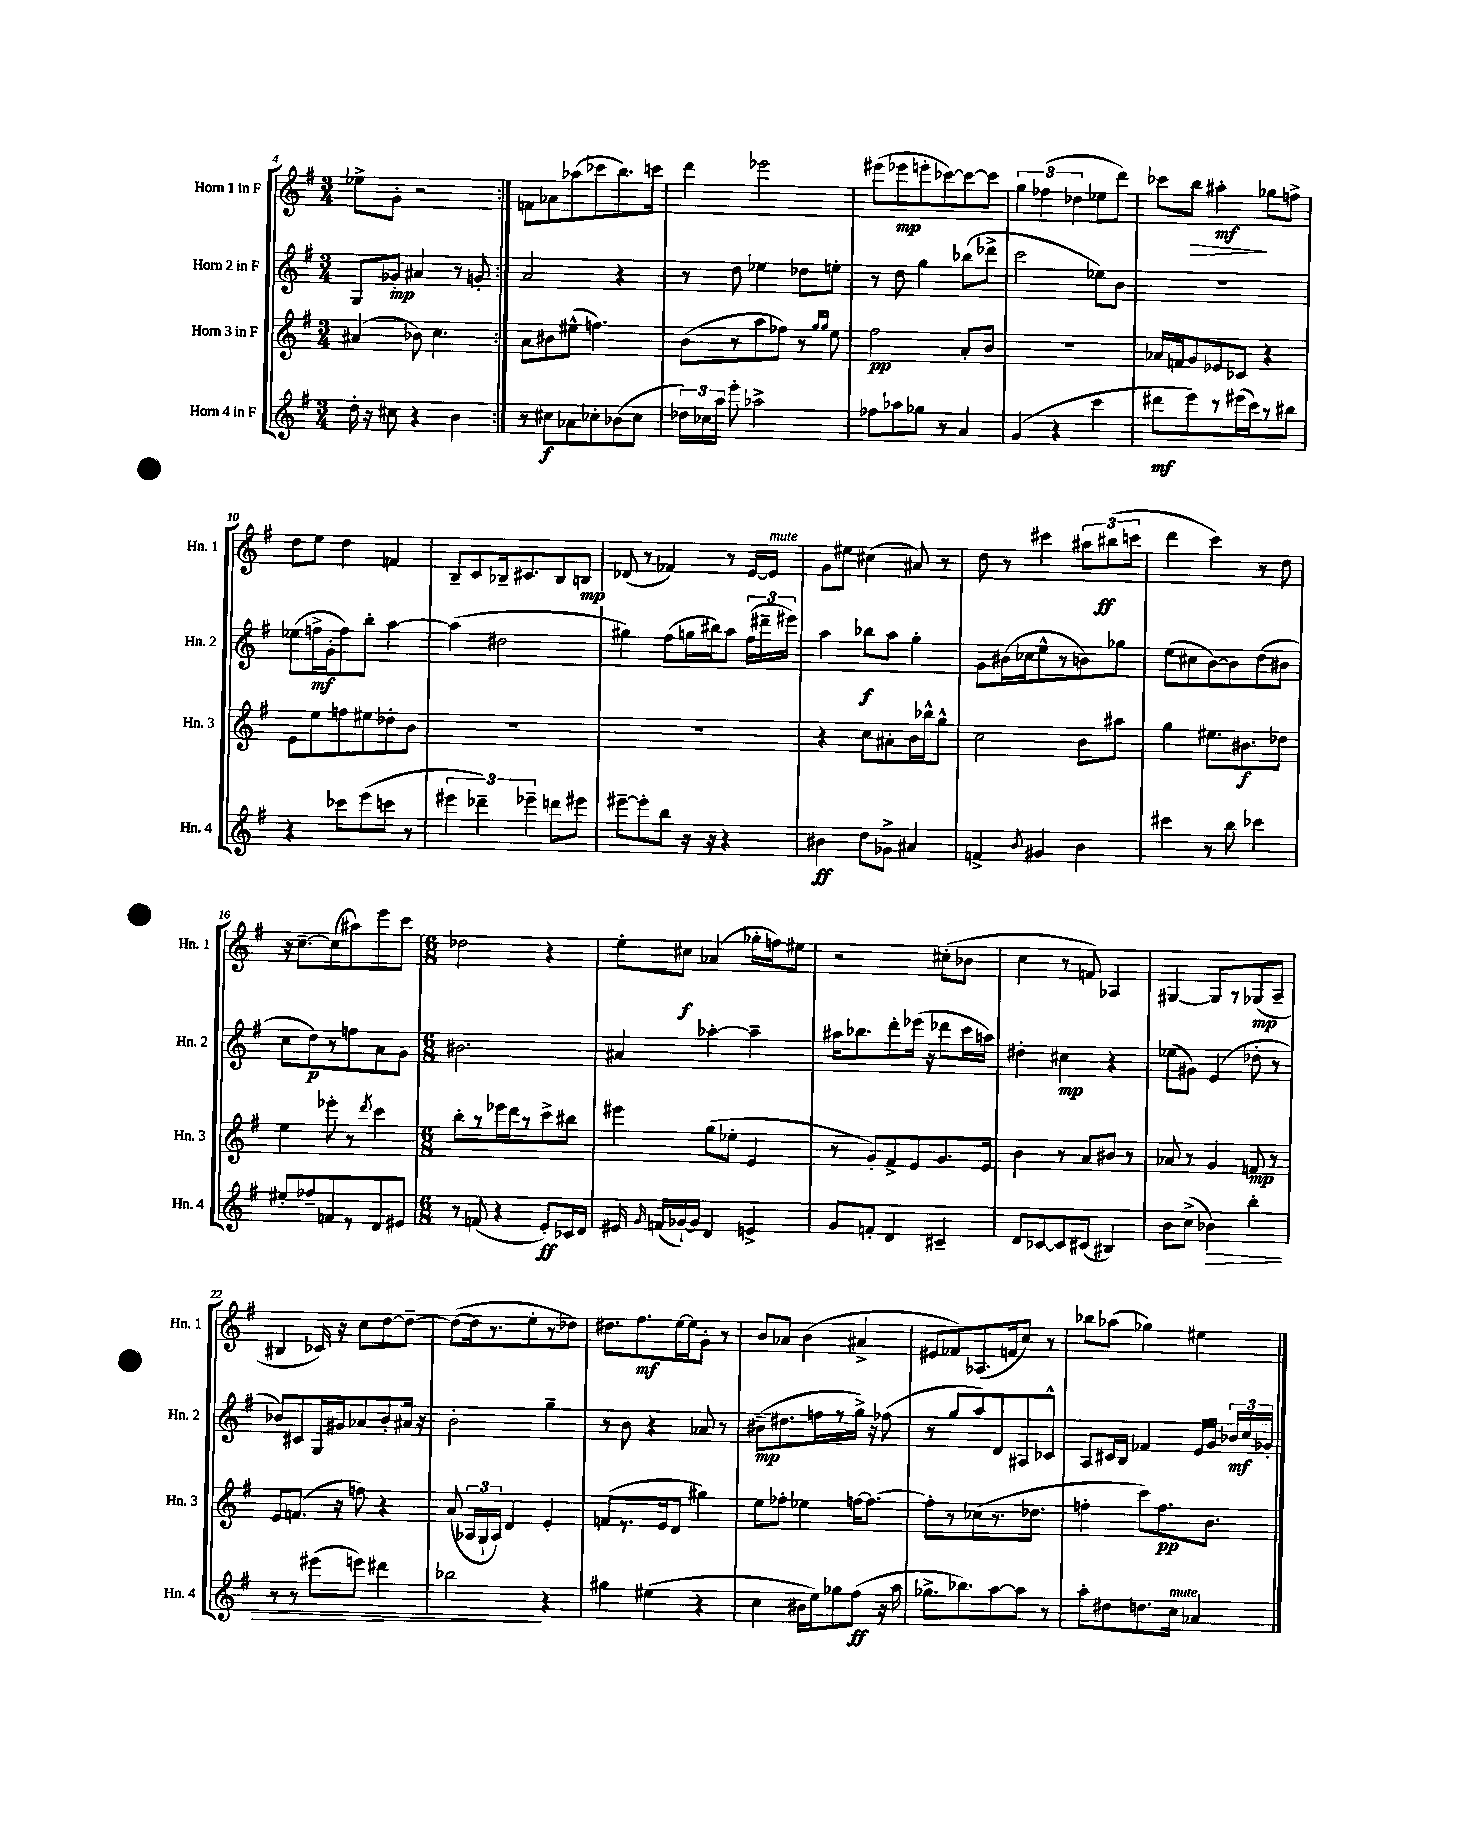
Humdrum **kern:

**kern	**kern	**kern	**kern
*staff4	*staff3	*staff2	*staff1
*clefG2	*clefG2	*clefG2	*clefG2
*k[f#]	*k[f#]	*k[f#]	*k[f#]
*M3/4	*M3/4	*M3/4	*M3/4
16dd'\	(4a#/	8G/L	8ee-^\L
16r	.	.	.
8cc#\	.	8g-'/J	8g'\J
4r	8b-\)	4a#/	2r
.	4.cc\	.	.
4b\	.	8r	.
.	.	8g'/	.
=:|!	=:|!	=:|!	=:|!
8r	8a\L	2a/	8f\L
8cc#\L	8b#\	.	8a-\
8a-\	(8ee#^^\J	.	(8aa-\
8cc-'\	4.ff\)	.	8ccc-\
(8b-\	.	4r	8.bb\)
8cc-\J	.	.	.
.	.	.	16ccc\Jk
=	=	=	=
24dd-\LL)	(8b\L	8r	4ddd\
24cc-\	.	.	.
24aa\JJ	.	.	.
8eee'\	8r	8dd\	.
2aa-^\	8aa\	4ee-\	2eee-\
.	8ff-\J)	.	.
.	8r	8dd-\L	.
.	16qqgg/LL	.	.
.	16qqgg/JJ	.	.
.	8ee\	8ee'\J	.
=	=	=	=
8ff-\L	2ff#\	8r	(8eee#\L
8aa-\	.	8dd\	8eee-\
8gg-\J	.	4gg\	8eee'\
8r	.	.	[8ccc-\)
4a/	8a'/L	(8bb-\L	8ccc-\_
.	8b/J	8ddd-^\J	8ccc-\]J
=	=	=	=
(4g/	2.r	2ccc\	6gg\
.	.	.	(6ff-\
4r	.	.	.
.	.	.	6dd-\
4ccc\	.	8ee-\L)	8ee-\L
.	.	8b\J	8ddd\J)
=	=	=	=
8ddd#\L	16a-/LL	2.r	8ccc-\L
.	16f/J	.	.
8eee\)	8g/	.	8bb\J
8r	8e-/	.	4aa#'\
(16eee#\L	8c-/J	.	.
16ccc\J)	.	.	.
8r	4r	.	8gg-\L
8bb#\J	.	.	8ff^\J
=	=	=	=
4r	8e\L	(8ee-\L	8dd\L
.	8ee\	16ff^\L	8ee\J
.	.	16g'\J	.
8ccc-\L	8ff\	8ff\)	4dd\
(8eee\	8ee#\	8bb'\J	.
8ccc\J	8dd-'\	[4aa\	4f/
8r	8b\J	.	.
=	=	=	=
6eee#\	2.r	(4aa\]	8B~/L
.	.	.	8c/
6ddd-~\)	.	.	.
.	.	2dd#\	16B-~/k
.	.	.	8.c#/
6eee-~\	.	.	.
8ddd\L	.	.	8B-/
8eee#\J	.	.	8B/J
=	=	=	=
[8eee#~\L	2.r	4gg#\)	(8d-/
8eee#'\]	.	.	8r
8bb\J	.	(8ff#\L	4f-/)
16r	.	16gg\L	.
16r	.	16bb#\J)	.
4r	.	8aa\J	8r
.	.	(24ff#\LL	[16e/LL
.	.	24ddd#~\	.
.	.	.	16e/]JJ
.	.	24eee#\JJ)	.
=	=	=	=
4b#\	4r	4aa\	8g\L
.	.	.	8ee#\J
8dd\L	8cc\L	8bb-\L	(4cc#\
8g-^\J	8a#'\	8aa\J	.
4a#/	16b\L	4gg'\	8a#/)
.	16bb-^^\J	.	.
.	8gg^^\J	.	8r
=	=	=	=
4f^/	2cc\	8g\L	8dd\
.	.	(16b#\L	8r
.	.	16cc-\J	.
8qb/	.	.	.
4g#/	.	8ee^^\	4ccc#\
.	.	8r	.
4b\	8b\L	8b\)	12aa#\L
.	.	.	(12bb#\
.	8aa#\J	8gg-\J	.
.	.	.	12ccc\J
=	=	=	=
4ccc#\	4gg\	(8ee\L	4ddd\
.	.	8cc#\	.
8r	8.ee#\L	[8b\)	4ccc\)
8bb\	.	8b\]	.
.	8.b#\	.	.
4ccc-\	.	(8dd\	8r
.	8dd-\J	8b#\J	8dd\
=	=	=	=
8ee#'/L	4ee\	8cc\L	16r
.	.	.	[8.cc~\L
8ff-~/	.	8dd\)	.
8f/	8eee-'\	8r	(8cc\]
8r	8r	8ff\	8aa#\)
.	8qddd/	.	.
8d/	4ccc\	8a\	8eee\
8e#/J	.	8g\J	8ccc\J
=	=	=	=
*M6/8	*M6/8	*M6/8	*M6/8
8r	8bb'\L	2.b#\	2dd-\
(8f/	8r	.	.
4r	16eee-\L	.	.
.	16ddd\J	.	.
.	8r	.	.
8e'/L)	8ccc^\	.	4r
16c-/L	8bb#\J	.	.
16d/JJ	.	.	.
=	=	=	=
16e#/	4eee#\	4a#/	8ee'\L
16qqg/	.	.	.
(16f/LL	.	.	.
[16g-`/)	.	.	8cc#\J
16g-/]JJ	.	.	.
4d/	(8gg\L	[4aa-'\	(4a-/
.	8ee-'\J	.	.
4e^/	4e/	4aa-~\]	16gg-'\LL
.	.	.	16ff\J)
.	.	.	8ee#\J
=	=	=	=
8g/L	8r	16aa#\LK	2r
.	.	8.bb-\	.
8f'/J	8g'/L)	.	.
4d/	8f#^/	8ddd'\	.
.	8e/	(16eee-\Jk	.
.	.	16r	.
4c#~/	8.g/	8ddd-\L	(8cc#'\L
.	.	16ccc\L	8b-\J
.	16e/Jk	16aa\JJ)	.
=	=	=	=
8d/L	4b\	4dd#'\	4cc\
[8c-/	.	.	.
8c-/]	8r	4cc#\	8r
(8c#/J	8a/L	.	8f/)
4B#/)	8b#/J	4r	4A-/
.	8r	.	.
=	=	=	=
8b\L	8a-/	(8ee-\L	[4G#/
(8cc^\J	8r	8g#\J)	.
4b-\)	4g/	(4e/	8G#/]L
.	.	.	8r
4bb'\	8f/	8dd-'\	(8G-/
.	8r	8r	8A~/J
=	=	=	=
8r	8e/L	8b-/L)	4B#/
8r	(8.f/J	8c#/	.
(8eee#\L	.	16G/L	16c-/)
.	16r	16g#/J	16r
8eee\J)	8ff\)	8a-/	8cc\L
4ddd#\	4r	8b-'/	[8dd\
.	.	16a#/Jk	8dd~\_J
.	.	16r	.
=	=	=	=
2bb-\	(8a/	2b'\	(8dd\_L
.	24A-/LL	.	16dd\]k
.	24G`/	.	.
.	.	.	8.r
.	24A-/JJ)	.	.
.	4d/	.	.
.	.	.	8ee'\
4r	4e'/	4gg~\	8r
.	.	.	8dd-\J)
=	=	=	=
4gg#\	(8f/L	8r	8.dd#\L
.	8.r	8b\	.
.	.	.	8.ff#\
(4ee#\	.	4r	.
.	16e/k	.	.
.	8d/J	.	[16ee\L
.	.	.	16ee\]J
4r	4gg#\)	8a-/	8g'\J
.	.	8r	8r
=	=	=	=
4cc\	8ee\L	(8b#~\L	8b/L
.	8ff-'\J	8.dd#\	8a-/J
16b#\LL	4ee-\	.	(4b\
16ee\J)	.	16ff\L	.
8gg-\	.	8r	.
(8ff#\J	[16ff\LK	16gg^\JJ)	4a#^/
.	8.ff\_J	16r	.
16r	.	(8ff-\	.
16aa\	.	.	.
=	=	=	=
8.gg-^\L	8ff'\]L	8r	8e#/L
.	8r	8gg/L	8f-/)
8.bb-\)	.	.	.
.	(8cc-\	8aa/)	(8.A-/
[8aa\	8.r	8d/	.
.	.	.	16f/k
8aa\]J	.	8A#/	8cc/J)
.	8.dd-\J	.	.
8r	.	8c-^^/J	8r
=	=	=	=
8aa'\L	4ff'\	8A/L	8bb-\L
8dd#\	.	16c#/L	(8aa-\J
.	.	16B/JJ	.
8.dd\	8ccc\L)	4f-/	4gg-\)
.	8.ff\	.	.
16cc\Jk	.	.	.
4a-/	.	16e/LL	4ee#\
.	8.b\J	16g/JJ	.
.	.	24b-/LL	.
.	.	24cc/	.
.	.	24g-'/JJ	.
==	==	==	==
*-	*-	*-	*-
